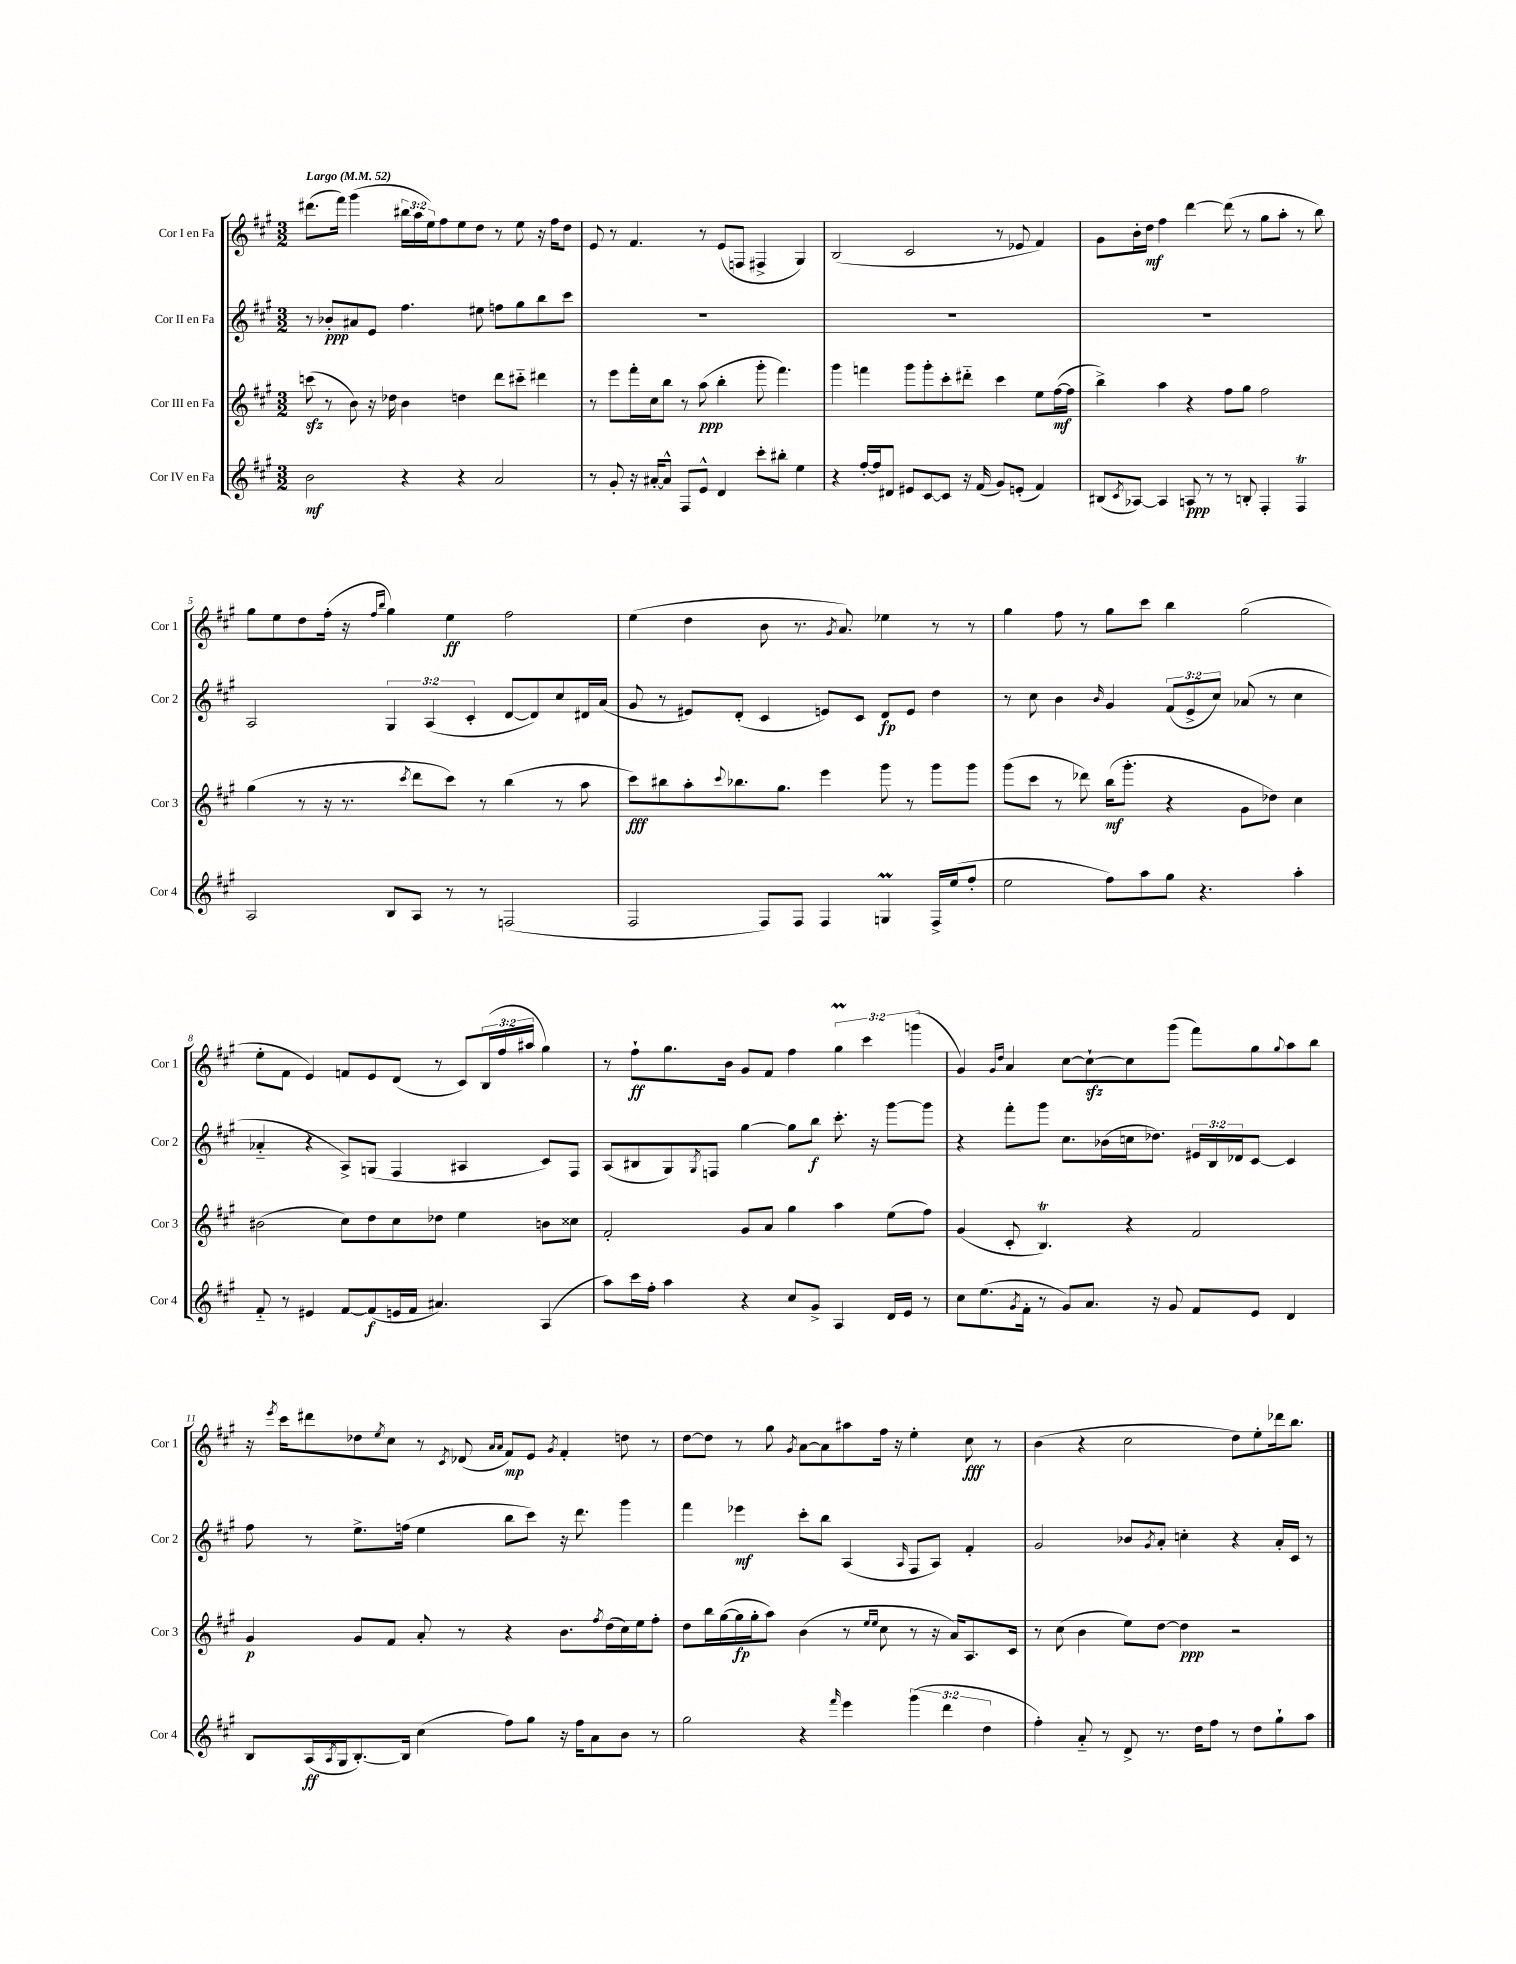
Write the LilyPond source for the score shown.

<<
\new StaffGroup <<
\new Staff = "s0" \with { instrumentName = "Cor I en Fa" shortInstrumentName = "Cor 1" } {
    \clef treble \key a \major \numericTimeSignature \time 3/2 \override Staff.TupletNumber.text = #tuplet-number::calc-fraction-text \tempo "Largo" 4 = 52
    dis'''8.( fis'''16) gis'''4( \tuplet 3/2 { bis''16 a''16 e''16) } fis''8 e''8 d''8 r8 e''8 r16 fis''16 d''8 |
    e'8 r8 fis'4. r8 e'8( f8 fis4-> gis4) |
    b2( cis'2 r8 ees'8 fis'4) |
    gis'8 b'16-. d''16\mf fis''4 d'''4~ d'''8( r8 gis''8 a''8-. r8 b''8) |
    gis''8 e''8 d''8 fis''16-.( r16 \grace { fis''16 b''16 } gis''4) e''4\ff fis''2 |
    e''4( d''4 b'8 r8. \acciaccatura { gis'8 } a'8.) ees''4 r8 r8 |
    gis''4 fis''8 r8 gis''8 cis'''8 b''4 gis''2( |
    e''8-. fis'8 e'4) f'8 e'8 d'8( r8 cis'8) \tuplet 3/2 { b16( fis''16 ais''16 } gis''4) |
    r8 fis''8-!\ff gis''8. b'16 gis'8 fis'8 fis''4 \tuplet 3/2 { gis''4\prall cis'''4 g'''4( } |
    gis'4) \grace { gis'16 d''16 } a'4 cis''8~ cis''8~-!\sfz cis''8 gis'''8( fis'''8) gis''8 \appoggiatura { gis''8 } a''8 b''8 |
    r16 \acciaccatura { e'''8 } cis'''16 dis'''8 des''8 \acciaccatura { e''8 } cis''8 r8 \acciaccatura { cis'8 } des'8( \grace { a'16 a'16 } fis'8\mp) e'8 \acciaccatura { gis'8 } fis'4-. d''8 r8 |
    d''8~ d''8 r8 gis''8 \acciaccatura { gis'8 } a'8~ a'8 ais''8 fis''16 r16 e''4-. cis''8\fff r8 |
    b'4( r4 cis''2 d''8) e''8-. des'''16 b''8. \bar "|." |
}
\new Staff = "s1" \with { instrumentName = "Cor II en Fa" shortInstrumentName = "Cor 2" } {
    \clef treble \key a \major \numericTimeSignature \time 3/2 \override Staff.TupletNumber.text = #tuplet-number::calc-fraction-text
    r8 bes'8-.\ppp ais'8 e'8 fis''4. eis''8 f''8 gis''8 b''8 cis'''8 |
    R1. |
    R1. |
    R1. |
    a2 \tuplet 3/2 { gis4 a4( cis'4-. } d'8~ d'8) cis''8 dis'16 a'16( |
    gis'8 r8 eis'8) d'8-.( cis'4 e'8) cis'8 d'8\fp e'8 d''4 |
    r8 cis''8 b'4 \grace { b'16 } gis'4 \tuplet 3/2 { fis'8( e'8-> cis''8) } aes'8( r8 cis''4 |
    aes'4-_ r4 a8->) g8( fis4 ais4 cis'8) fis8 |
    a8( bis8 gis8) \acciaccatura { gis8 } f8 gis''4~ gis''8 b''8\f cis'''8.-. r16 gis'''8~ gis'''8 |
    r4 fis'''8-. gis'''8 cis''8. bes'16( c''16 des''8.) \tuplet 3/2 { eis'16 b16 des'16 } cis'8~ cis'4 |
    fis''8 r8 e''8.-> f''16( e''4 b''8 cis'''8) r16 d'''8. gis'''4 |
    fis'''4 ees'''4\mf cis'''8-. b''8 a4( \grace { a16 } fis8 a8) fis'4-. |
    gis'2 bes'8 \acciaccatura { gis'8 } a'8-. c''4-. r4 a'16-. cis'16 r8 \bar "|." |
}
\new Staff = "s2" \with { instrumentName = "Cor III en Fa" shortInstrumentName = "Cor 3" } {
    \clef treble \key a \major \numericTimeSignature \time 3/2
    c'''8\sfz( r8 b'8) r16 des''16 b'4 d''4 d'''8 cis'''8-_ dis'''4 |
    r8 e'''8 fis'''16-. cis''16 b''8 r8 a''8\ppp( b''4-. gis'''8-. fis'''4.) |
    gis'''4 f'''4 gis'''8 gis'''8-. cis'''8-. dis'''8-_ cis'''4 e''8 fis''16~\mf( fis''16 |
    b''4->) a''4 r4 fis''8 gis''8 fis''2 |
    gis''4( r8 r16 r8. \acciaccatura { cis'''8 } d'''8 cis'''8) r8 b''4( r8 a''8 |
    cis'''8\fff) bis''8 a''8-. \appoggiatura { cis'''8 } bes''8. gis''8. e'''4 gis'''8 r8 gis'''8 gis'''8 |
    gis'''8( cis'''8 r8 des'''8) b''16\mf( gis'''8.-. r4 gis'8 des''8) cis''4 |
    bis'2( cis''8) d''8 cis''8 des''8 e''4 b'8 cisis''8 |
    fis'2-. gis'8 a'8 gis''4 a''4 e''8( fis''8) |
    gis'4( cis'8-. b4.\trill) r4 fis'2 |
    gis'4\p gis'8 fis'8 a'8-. r8 r4 b'8. \acciaccatura { fis''8 } d''16( cis''16) e''16 fis''8-. |
    d''8 b''16 gis''16~( gis''16\fp gis''16-. a''8) b'4( r8 \grace { e''16 e''16 } cis''8 r8 r16 a'16) a8. cis'16 |
    r8 cis''8( b'4 e''8) d''8~ d''4\ppp r2 \bar "|." |
}
\new Staff = "s3" \with { instrumentName = "Cor IV en Fa" shortInstrumentName = "Cor 4" } {
    \clef treble \key a \major \numericTimeSignature \time 3/2 \override Staff.TupletNumber.text = #tuplet-number::calc-fraction-text
    b'2\mf r4 r4 a'2 |
    r8 gis'8-. r16 ais'16~-. ais'8-^ fis8 e'8-^ d'4 cis'''8-. bis''8-. e''4 |
    r4 fis''16~-. fis''16 dis'8 eis'8 cis'8~ cis'8 r16 fis'16( gis'8) e'8-.( fis'4) |
    bis8( \acciaccatura { cis'8 } aes8~) aes4 a8\ppp r8 r8 b8-. fis4-. fis4\trill |
    a2 b8 a8 r8 r8 f2( |
    fis2 fis8) fis8 fis4 g4\prall fis16-> e''16( fis''8-. |
    e''2 fis''8) a''8 gis''8 r4. a''4-. |
    fis'8-_ r8 eis'4 fis'8~ fis'8\f( e'16 fis'16 ais'4.) a4( |
    a''8) cis'''16 fis''16-. a''4 r4 cis''8 gis'8-> a4 d'16 e'16 r8 |
    cis''8 e''8.( \acciaccatura { gis'8 } fis'16-. r8 gis'8) a'8. r16 gis'8 fis'8 e'8 d'4 |
    b8 a16\ff( \acciaccatura { a8 } gis16 b8.~-.) b16 cis''4( fis''8) gis''8 r16 fis''16 a'8 b'8 r8 |
    gis''2 r4 \grace { fis'''16 } e'''4 \tuplet 3/2 { gis'''4( d'''4 d''4 } |
    fis''4-.) a'8-_ r8 d'8-> r8. d''16 fis''8 r8 d''8 gis''8-! a''8 \bar "|." |
}
>>
>>
